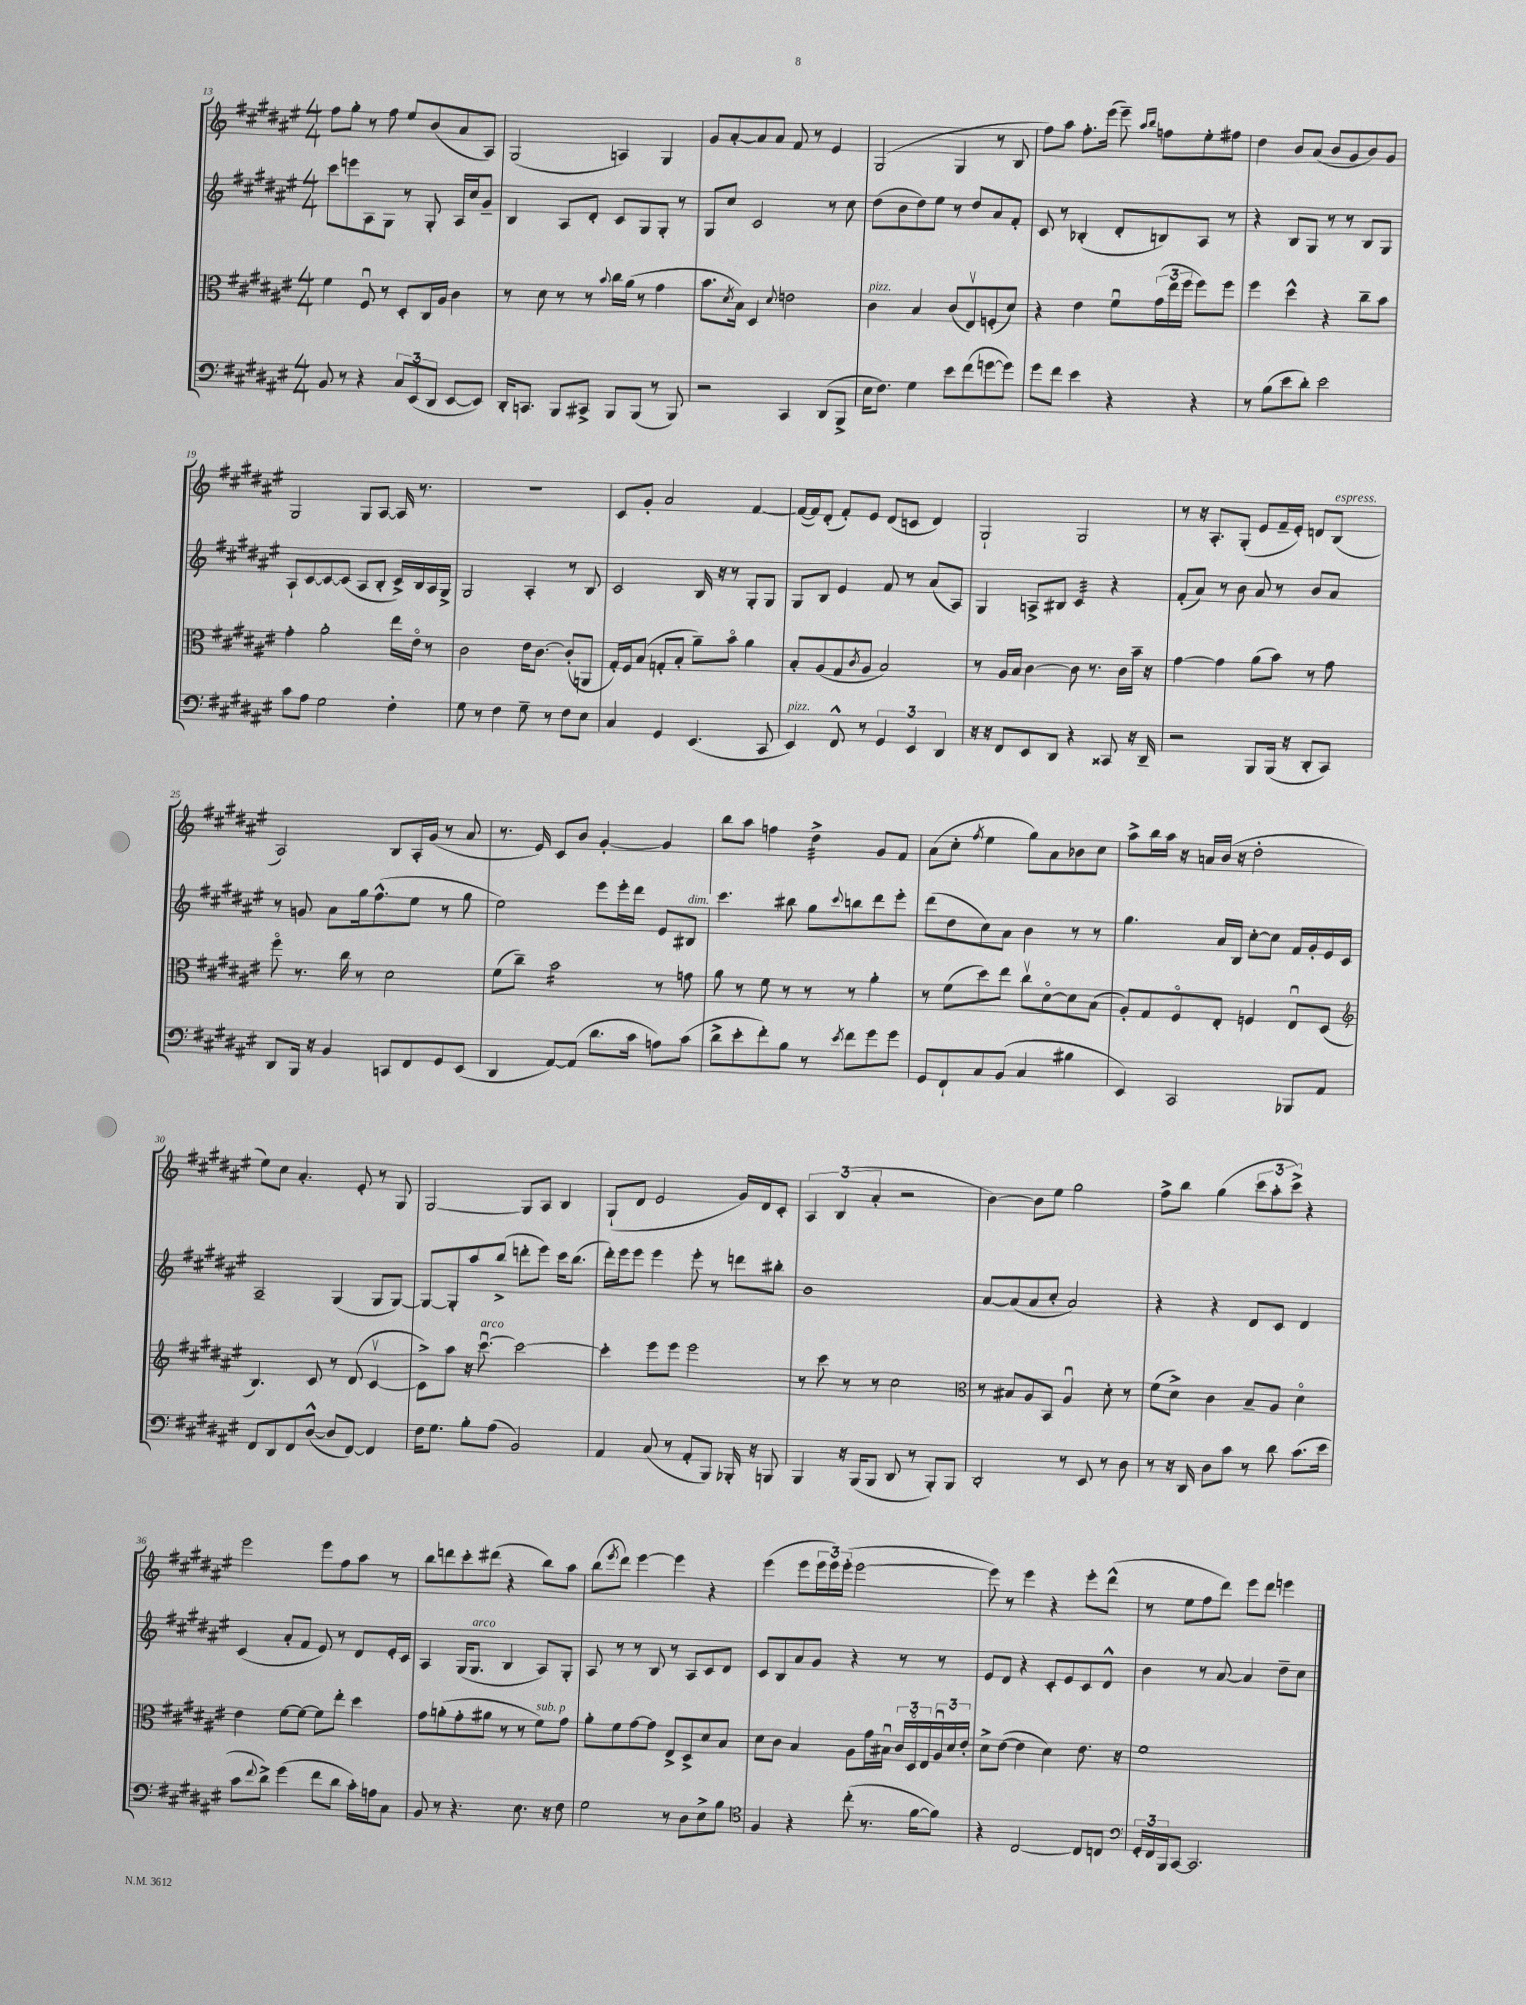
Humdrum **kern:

**kern	**kern	**kern	**kern
*staff4	*staff3	*staff2	*staff1
*clefF4	*clefC3	*clefG2	*clefG2
*k[f#c#g#d#a#e#]	*k[f#c#g#d#a#e#]	*k[f#c#g#d#a#e#]	*k[f#c#g#d#a#e#]
*M4/4	*M4/4	*M4/4	*M4/4
8BB	4f#	8ccc#	8ff#
8r	.	8eee	8gg#'
4r	8F#u	8A#	8r
.	8r	8G#	8ff#
12C#	8D#'	8r	8ee#
(12EE#	.	.	.
.	16C#	8G#'	(8b
12DD#	.	.	.
.	16A#	.	.
[8EE#	4c#	16A#	8a#
.	.	16cc#	.
8EE#])	.	8g#~	8A#)
=	=	=	=
16DD#'	8r	4B	(2G#
8.CC	.	.	.
.	8d#	.	.
8BBB	8r	8A#	.
8CC#^	8r	8d#'	.
.	8qqb	.	.
8BBB	16cc#	8c#	4A)
.	(16a#	.	.
(8BBB	8r	8G#	.
8r	4g#	8G#'	4G#
8BBB)	.	8r	.
=	=	=	=
2r	8.b	8G#	8g#
.	.	8cc#	[8a#'
.	8qd#	.	.
.	16B)	.	.
.	4D#	2c#	8a#]
.	.	.	8a#
.	8qqd#	.	.
4CC#	2e	.	8f#
.	.	.	8r
(8DD#	.	8r	4e#
8BBB^	.	8cc#	.
=	=	=	=
16E#	4c#	(8dd#	(2G#
8.F#)	.	.	.
.	.	8b	.
4G#	4B	8dd#)	.
.	.	8ee#	.
8e#	(8c#	8r	4G#
(8f#	8E#v)	8dd#	.
[8g	(8F'	8a#	8r
8g])	8d#)	8f#'	8B
=	=	=	=
8g#	4r	8c#	8ff#)
8f#	.	8r	8aa#
4e#	4e#	(4B-'	8.ff#'
.	.	.	(16eee#
4r	8f#u	8d#'	8eee#~)
.	.	.	16qqaa#
.	.	.	16qqbb
.	(24g#	8B)	8ff
.	24ee#	.	.
.	24ff#	.	.
4r	8ff#)	8A#	8ee#'
.	8ff#	8r	8ff#
=	=	=	=
8r	4ff#	4r	4dd#
(8B	.	.	.
8e#	4dd#^^	8B	8b
8d#')	.	8G#	(8a#
2e#	4r	8r	8b
.	.	8r	8g#
.	8cc#~	8B	8b)
.	8b	8G#	8g#
=	=	=	=
8c#	4g#'	8A#`	2G#
8A#	.	[8c#	.
2G#	2a#'	8c#_	.
.	.	(8c#]	.
.	.	8A#	8G#
.	.	8B'	[8A#
4F#'	16ee#	16c#^)	16A#]
.	16e#o	16B	8.r
.	8r	16A#	.
.	.	16G#^	.
=	=	=	=
8G#	2c#	2G#	1r
8r	.	.	.
4F#	.	.	.
8G#~	16e#	4A#'	.
.	[8.c#	.	.
8r	.	.	.
8F#	(8c#']	8r	.
8E#	8AA	8B	.
=	=	=	=
4C#	16G#')	2c#	8c#
.	16F#	.	.
.	(8B	.	8g#'
4GG#	8G'	.	2a#
.	8B'	.	.
(4.EE#	8a#~)	16B	.
.	.	16r	.
.	8bo	8r	.
.	4a#	8G#'	[4f#
8CC#	.	8G#	.
=	=	=	=
4EE#)	8B'	8G#	(16f#_
.	.	.	16f#])
.	(8A#	8B	(8d#'
8FF#^^	8G#	4e#	8f#')
.	8qc#	.	.
8r	8A#	.	8e#
6GG#	2B)	8f#	(8d#
.	.	8r	8c
6EE#	.	.	.
.	.	(8a#	4d#)
6DD#	.	.	.
.	.	8A#)	.
=	=	=	=
16r	8r	4G#	2G#`
16r	.	.	.
8FF#	16A#	.	.
.	16B	.	.
8EE#	[4c#	8A^	.
8DD#	.	8B#	.
4r	8c#]	4c#	2G#
.	8.r	.	.
8CC##	.	4r	.
.	16c#	.	.
16r	16b~	.	.
16DD#~	16r	.	.
=	=	=	=
2r	[4g#	(8f#'	8r
.	.	8a#)	16r
.	.	.	8.A#'
.	4g#]	8r	.
.	.	8b	(8G#'
8BBB	(8a#	8a#	8e#
(16BBB	8b)	8r	16f#~
16r	.	.	16e#')
8DD#'	8r	8b	8d
8CC#)	8g#	8a#	(8B
=	=	=	=
8DD#	8ff#o	8r	2A#)
16BBB	8.r	8g	.
16r	.	.	.
4BB	.	8a#	.
.	16cc#	.	.
.	8r	16gg#	.
.	.	(8.ff#^^	.
8CC	2d#	.	8B
8FF#	.	8ee#	16A#'
.	.	.	(16g#
8GG#	.	8r	8r
(8EE#	.	8gg#	8a#
=	=	=	=
4DD#	(8f#	2ee#)	8.r
.	8cc#~)	.	.
.	.	.	16e#)
[8AA#)	2b	.	8c#
(8AA#]	.	.	8b
8.d#	.	8eee#	[4g#'
.	.	16eee#'	.
16c#	.	16ddd#	.
8A)	8r	8e#	4g#]
(8c#	8g	8B#	.
=	=	=	=
8d#^	8a#	4.ccc#	8bb
8e#'	8r	.	8aa#
8f#')	8f#	.	4ff
8B	8r	8bb#	.
8r	8r	8gg#	4dd#^
8qe#	.	8qqccc#	.
8f#	8r	8bb	.
8g#	4a#'	8ddd#	8g#
8g#	.	8eee#'	8f#
=	=	=	=
8GG#	8r	(8ddd#	(8a#
8FF#`	(8f#	8dd#	8cc#'
.	.	.	8qff#
8C#	8dd#)	8cc#)	4ee#
(8BB	8ee#	8a#	.
4C#	8cc#v	4b	8gg#)
.	[8d#o	.	8a#
4B#	8d#]	8r	8b-
.	(8B	8r	8cc#
=	=	=	=
4EE#)	8A#')	4.gg#	8aa#^
.	8G#	.	16bb
.	.	.	16aa#
2CC#	8F#o	.	16r
.	.	.	16a
.	8E#'	16a#	(16b
.	.	16B	16r
.	4F	[8cc#'	2dd#'
.	.	8cc#]	.
8BBB-	8E#u	16f#	.
.	.	16g#'	.
8AA#	(8D#	16e#	.
.	.	16c#	.
=	=	=	=
*	*clefG2	*	*
8FF#	4.B)	2A#~	8ee#)
8DD#	.	.	8cc#
8FF#	.	.	4.a#'
([8D#^^	8c#	.	.
8D#]	8r	(4G#	.
[8FF#)	(8d#	.	8e#'
4FF#]	[4c#v	8G#	8r
.	.	[8G#)	8G#
=	=	=	=
16F#	8c#^])	8G#_	[2G#
8.G#	.	.	.
.	8aa#	8G#']	.
8B'	16r	8aa#	.
.	[8.ccc#u	.	.
(8A#	.	(8bb^	.
2BB)	2ccc#_	8ddd'	8G#]
.	.	8eee#)	8A#
.	.	16ccc#	4B
.	.	(8.bb	.
=	=	=	=
4AA#	4ccc#']	16ddd#')	(8G#`
.	.	16eee#	.
.	.	8eee#	8d#
(8C#	8eee#	4eee#	2e#
8r	8eee#	.	.
8AA#'	2eee#	8eee#'	.
8BBB)	.	8r	.
16BBB-'	.	8ddd	16g#)
16r	.	.	16d#
8BBB	.	8bb#'	8c#'
=	=	=	=
4BBB	8r	1b	6A#
.	8ccc#	.	.
.	.	.	(6B
16r	8r	.	.
(16BBB	.	.	.
.	.	.	6a#'
8BBB	8r	.	.
8DD#	2cc#	.	2r
8r	.	.	.
8BBB')	.	.	.
8BBB	.	.	.
=	=	=	=
*	*clefC3	*	*
2DD#'	8r	[8a#	[4b)
.	8B#	(8a#]	.
.	8A#	8a#	8b]
.	8BB	8cc#'	8ee#
8r	4A#u	2a#)	2gg#
8EE#	.	.	.
8r	8d#'	.	.
8D#	8r	.	.
=	=	=	=
8r	(8f#	4r	8ff#^
16r	8d#^)	.	8bb
16DD#	.	.	.
8D#	4c#	4r	(4gg#
8c#	.	.	.
8r	8B~	8d#	12ccc#
.	.	.	12aa#'
8d#	8A#	8c#	.
.	.	.	12ccc#^)
(8.c#	4d#o	4d#	4r
16e#	.	.	.
=	=	=	=
8c#	4e#	(4c#	2eee#
8qqf#	.	.	.
8d#^)	.	.	.
(4g#	[8f#	8a#'	.
.	8f#_	8f#	.
8f#	8f#]	8e#)	8eee#
8d#	8ee#'	8r	8ff#
16c#')	4dd#	8d#	8aa#
16A	.	.	.
8C#	.	16e#'	8r
.	.	16c#	.
=	=	=	=
8BB	8g#	4A#	8bb
8r	(8a'	.	8ddd
4.r	8g#'	(16G#	8ccc#'
.	.	8.G#	.
.	8a#	.	(8ddd#
.	8r	4B	4r
8.E#	8r	.	.
.	8f#)	8A#)	8bb)
16r	.	.	.
8F#	8g#	8G#'	8aa#
=	=	=	=
2G#	8a#'	8A#	(8bb
.	.	.	8qeee#
.	8f#	8r	8ddd#)
.	[8g#	8r	[4eee#
.	8g#]	8B	.
8r	8E#^	8r	4eee#]
8D#	8D#^	8A#	.
8E#^	8d#	8c#	4r
8B	8B	8d#	.
=	=	=	=
*clefC4	*	*	*
4F#	8d#	8c#	(4eee#
.	8c#	8B	.
4r	4B	8a#	8eee#
.	.	8g#	24eee#
.	.	.	24eee#)
.	.	.	(24eee#'
(8cc#'	8A#	4r	[2eee#
8.r	16g#	.	.
.	16B#u	.	.
.	24c#	8r	.
.	24D#o	.	.
[16f#	.	.	.
.	24E#	.	.
8f#])	24A#u	8r	.
.	24d#	.	.
.	24e#'	.	.
=	=	=	=
4r	8d#^	8e#	8eee#])
.	([8e#	8d#	8r
[2C#	4e#]	4r	4eee#
.	4d#)	8c#'	4r
.	.	8e#	.
8C#]	8.e#	8c#	8eee#'
8C	.	8d#^^	(8ddd#^^
.	16r	.	.
=	=	=	=
*clefF4	*	*	*
24GG#'	1f#	4b	8r
24FF#	.	.	.
24BBB	.	.	.
[8CC#	.	.	8ee#
2.CC#]	.	8r	8ff#
.	.	[8a#	8ddd#)
.	.	4a#]	8eee#
.	.	.	8ddd#
.	.	8dd#~	4eee
.	.	8cc#	.
==	==	==	==
*-	*-	*-	*-
